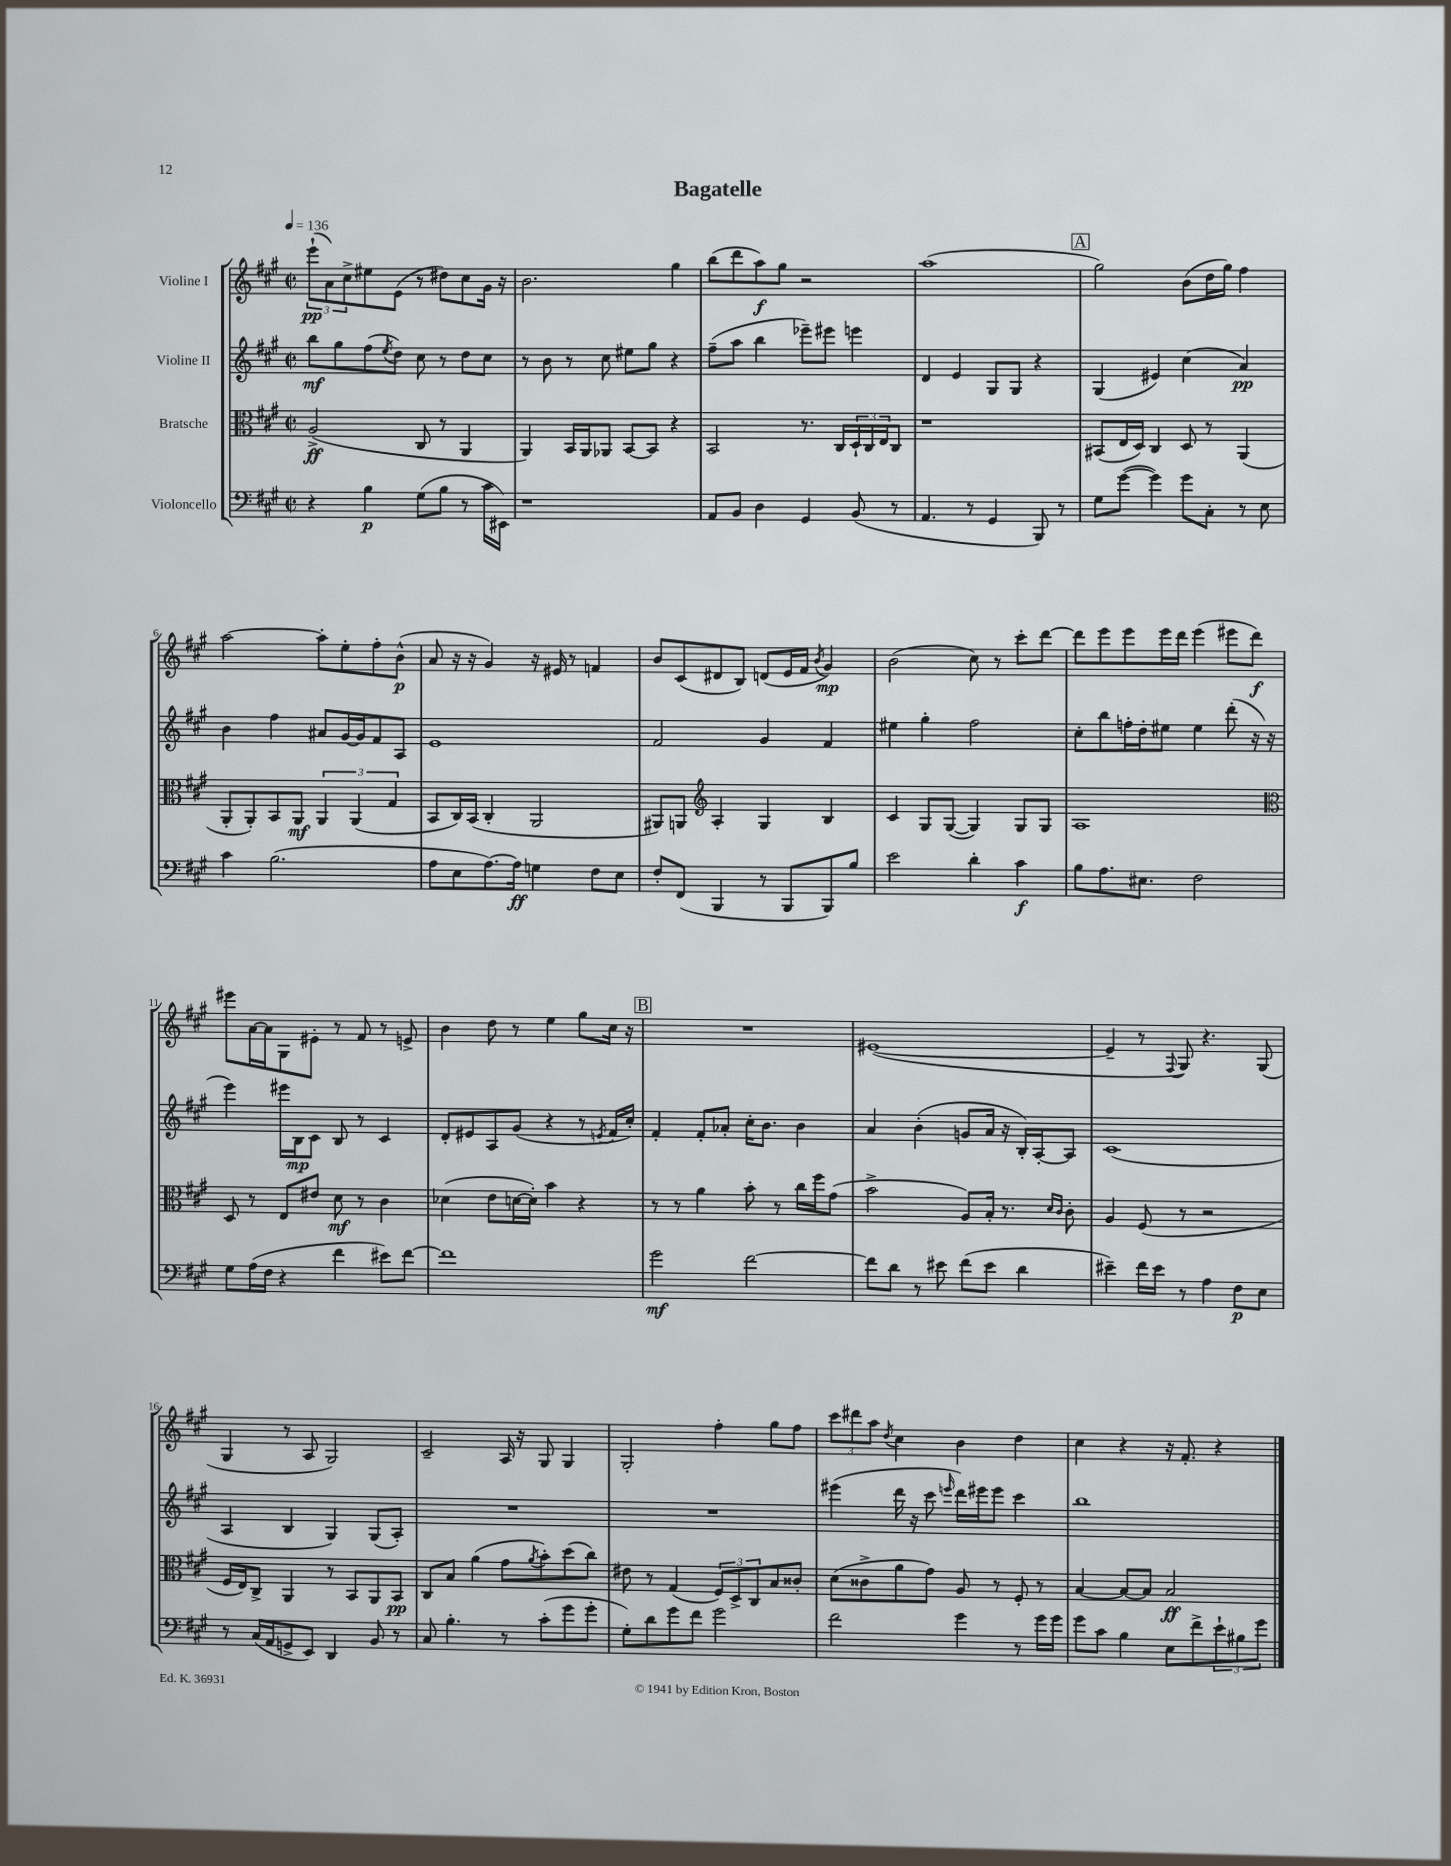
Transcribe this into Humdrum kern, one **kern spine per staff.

**kern	**dynam	**kern	**dynam	**kern	**dynam	**kern	**dynam
*part4	*part4	*part3	*part3	*part2	*part2	*part1	*part1
*staff4	*staff4	*staff3	*staff3	*staff2	*staff2	*staff1	*staff1
*I"Violoncello	*	*I"Bratsche	*	*I"Violine II	*	*I"Violine I	*
*clefF4	*	*clefC3	*	*clefG2	*	*clefG2	*
*k[f#c#g#]	*	*k[f#c#g#]	*	*k[f#c#g#]	*	*k[f#c#g#]	*
*M2/2	*	*M2/2	*	*M2/2	*	*M2/2	*
*met(c|)	*	*met(c|)	*	*met(c|)	*	*met(c|)	*
*MM136	*	*MM136	*	*MM136	*	*MM136	*
=1	=1	=1	=1	=1	=1	=1	=1
4r	.	(2A^/	ff	8bb\L	mf	(12eee`\L	pp
.	.	.	.	.	.	12a\)	.
.	.	.	.	8gg#\	.	.	.
.	.	.	.	.	.	12cc#^\	.
4B\	p	.	.	(8ff#\	.	8ee#X\	.
.	.	.	.	8qee/	.	.	.
.	.	.	.	8dd\J)	.	(8e\J	.
(8G#\L	.	8C#/	.	8cc#\	.	8r	.
8B\J	.	8r	.	8r	.	8dd#X\L)	.
8r	.	4AA/	.	8dd\L	.	8cc#\	.
16c#\LL	.	.	.	8cc#\J	.	16g#\Jk	.
16EE#X\JJ)	.	.	.	.	.	16r	.
=2	=2	=2	=2	=2	=2	=2	=2
1r	.	4AA/)	.	8r	.	2.b\	.
.	.	.	.	8b\	.	.	.
.	.	16BB/LL	.	8r	.	.	.
.	.	16AA/J	.	.	.	.	.
.	.	8AA-X/J	.	8cc#\	.	.	.
.	.	[8BB/L	.	8ee#X\L	.	.	.
.	.	8BB/J]	.	8gg#\J	.	.	.
.	.	4r	.	4r	.	4gg#\	.
=3	=3	=3	=3	=3	=3	=3	=3
8AA/L	.	2BB/	.	(8ff#~\L	.	(8bb\L	.
8BB/J	.	.	.	8aa\J	.	8ddd\	.
4D\	.	.	.	4bb\	.	8aa\)	f
.	.	.	.	.	.	8gg#\J	.
4GG#/	.	8.r	.	8eee-X~\L)	.	2r	.
.	.	.	.	8eee#X\J	.	.	.
.	.	16C#/LL	.	.	.	.	.
(8BB/	.	24D`/	.	4eeen\	.	.	.
.	.	24C#/	.	.	.	.	.
.	.	24E/J	.	.	.	.	.
8r	.	8C#/J	.	.	.	.	.
=4	=4	=4	=4	=4	=4	=4	=4
4.AA/	.	1r	.	4d/	.	(1aa	.
.	.	.	.	4e/	.	.	.
8r	.	.	.	.	.	.	.
4GG#/	.	.	.	8G#/L	.	.	.
.	.	.	.	8G#/J	.	.	.
8BBB/)	.	.	.	4r	.	.	.
8r	.	.	.	.	.	.	.
!!LO:REH:place=s1:t=A
=5	=5	=5	=5	=5	=5	=5	=5
8G#\L	.	(8BB#X/L	.	(4G#/	.	2gg#\)	.
([8g#\J	.	16E/L	.	.	.	.	.
.	.	16D/JJ)	.	.	.	.	.
4g#\])	.	4C#/	.	4e#X/)	.	.	.
8g#\L	.	8D/	.	(4cc#\	.	(8b\L	.
8C#'\J	.	8r	.	.	.	16dd\L	.
.	.	.	.	.	.	16gg#\JJ)	.
8r	.	(4AA/	.	4a/)	pp	4ff#\	.
8E\	.	.	.	.	.	.	.
!!LO:LB:g=z
=6	=6	=6	=6	=6	=6	=6	=6
4c#\	.	8AA'/L	.	4b\	.	[2aa\	.
.	.	8AA'/)	.	.	.	.	.
(2.B\	.	8BB/	.	4ff#\	.	.	.
.	.	8AA/J	mf	.	.	.	.
.	.	6AA/	.	8a#X/L	.	8aa'\L]	.
.	.	.	.	[16g#/L	.	8ee'\	.
.	.	(6AA/	.	.	.	.	.
.	.	.	.	16g#/J]	.	.	.
.	.	.	.	8f#/	.	8ff#'\	.
.	.	6G#/	.	.	.	.	.
.	.	.	.	8A/J	.	(8b^^\J	p
=7	=7	=7	=7	=7	=7	=7	=7
8A\L	.	8BB/L	.	1e	.	8a/	.
8E\	.	16C#/L)	.	.	.	16r	.
.	.	(16BB/JJ	.	.	.	16r	.
[8.A\)	.	4C#'/	.	.	.	4g#/)	.
16A\Jk]	ff	.	.	.	.	.	.
4Gn\	.	2AA/	.	.	.	16r	.
.	.	.	.	.	.	16e#X/	.
.	.	.	.	.	.	8r	.
8F#\L	.	.	.	.	.	4fn/	.
8E\J	.	.	.	.	.	.	.
=8	=8	=8	=8	=8	=8	=8	=8
8F#'/L	.	8AA#X/L)	.	2f#/	.	8b/L	.
(8FF#/J	.	8AAn/J	.	.	.	(8c#/	.
*	*	*clefG2	*	*	*	*	*
4BBB/	.	4A'/	.	.	.	8d#X/	.
.	.	.	.	.	.	8B/J)	.
8r	.	4G#/	.	4g#/	.	(8dn/L	.
8BBB/L	.	.	.	.	.	16e/L	.
.	.	.	.	.	.	16f#/JJ	.
.	.	.	.	.	.	8qb/	.
8BBB/)	.	4B/	.	4f#/	.	4g#/)	mp
8B/J	.	.	.	.	.	.	.
=9	=9	=9	=9	=9	=9	=9	=9
2e\	.	4c#/	.	4ee#X\	.	(2b\	.
.	.	8G#/L	.	4gg#'\	.	.	.
.	.	([8G#/J	.	.	.	.	.
4d'\	.	4G#/])	.	2ff#\	.	8cc#\)	.
.	.	.	.	.	.	8r	.
4c#\	f	8G#/L	.	.	.	8ccc#'\L	.
.	.	8G#/J	.	.	.	[8ddd\J	.
=10	=10	=10	=10	=10	=10	=10	=10
8B\L	.	1A	.	8cc#'\L	.	8ddd\L]	.
8.A\	.	.	.	8bb\	.	8eee\	.
.	.	.	.	16ffn'\L	.	8eee\	.
8.E#X\J	.	.	.	16dd'\J	.	.	.
.	.	.	.	8ee#X\J	.	16eee\L	.
.	.	.	.	.	.	16ddd\JJ	.
2F#\	.	.	.	4ee#\	.	(4eee\	.
.	.	.	.	(8ddd'\	.	8eee#X\L	.
.	.	.	.	16r	.	8ddd\J)	f
.	.	.	.	16r	.	.	.
!!LO:LB:g=z
=11	=11	=11	=11	=11	=11	=11	=11
*	*	*clefC3	*	*	*	*	*
8G#\L	.	8D/	.	4eee\)	.	8eee#X\L	.
(16A\L	.	8r	.	.	.	[16a\L	.
16F#\JJ	.	.	.	.	.	16a\J]	.
4r	.	8E/L	.	16eee#X\LL	.	8G#\	.
.	.	.	.	16B\J	mp	.	.
.	.	8e#X/J	.	8c#\J	.	8e#X'\J	.
4f#\	.	8d\	mf	8B/	.	8r	.
.	.	8r	.	8r	.	8f#/	.
8e#X\L)	.	4c#\	.	4c#/	.	8r	.
[8f#\J	.	.	.	.	.	8en^/	.
=12	=12	=12	=12	=12	=12	=12	=12
1f#]	.	(4d-X\	.	8d'/L	.	4b\	.
.	.	.	.	8e#X/	.	.	.
.	.	8e\L	.	8A/	.	8dd\	.
.	.	[16dn\L	.	(8g#/J	.	8r	.
.	.	16d'\JJ])	.	.	.	.	.
.	.	4b\	.	4r	.	4ee\	.
.	.	4r	.	8r	.	8gg#\L	.
.	.	.	.	8qen/	.	.	.
.	.	.	.	16f#/LL	.	16cc#\Jk	.
.	.	.	.	16cc#'/JJ)	.	16r	.
!!LO:REH:place=s1:t=B
=13	=13	=13	=13	=13	=13	=13	=13
2g#\	mf	8r	.	4f#'/	.	1r	.
.	.	8r	.	.	.	.	.
.	.	4a\	.	8f#'/L	.	.	.
.	.	.	.	8a-X'/J	.	.	.
[2f#\	.	8b'\	.	16cc#'\KL	.	.	.
.	.	.	.	8.b\J	.	.	.
.	.	8r	.	.	.	.	.
.	.	16cc#\LL	.	4b\	.	.	.
.	.	16ff#\J	.	.	.	.	.
.	.	(8g#\J	.	.	.	.	.
=14	=14	=14	=14	=14	=14	=14	=14
8f#\L]	.	2b^\	.	4a/	.	([1e#X	.
8d\J	.	.	.	.	.	.	.
8r	.	.	.	(4b'\	.	.	.
8e#X\	.	.	.	.	.	.	.
(8f#\L	.	8A/L)	.	8gn/L	.	.	.
8e#\J	.	16B'/Jk	.	16a/Jk	.	.	.
.	.	8.r	.	16r	.	.	.
4d\	.	.	.	16B'/LL)	.	.	.
.	.	.	.	[16A'/J	.	.	.
.	.	16qqd/LL	.	.	.	.	.
.	.	16qqc#/JJ	.	.	.	.	.
.	.	8c#'\	.	8A/J]	.	.	.
=15	=15	=15	=15	=15	=15	=15	=15
4e#X~\)	.	4A/	.	(1c#	.	4e#~/]	.
16f#\LL	.	(8F#/	.	.	.	8r	.
16e#\JJ	.	.	.	.	.	.	.
.	.	.	.	.	.	8qqF#/	.
8r	.	8r	.	.	.	8G#/)	.
4A\	.	2r	.	.	.	4.r	.
8F#\L	p	.	.	.	.	.	.
8E\J	.	.	.	.	.	(8G#/	.
!!LO:LB:g=z
=16	=16	=16	=16	=16	=16	=16	=16
8r	.	16F#/LL	.	4A/	.	4G#/	.
.	.	16E/J)	.	.	.	.	.
(16C#/LL	.	8C#^/J	.	.	.	.	.
16AA/J	.	.	.	.	.	.	.
8GGn^/	.	4AA/	.	4B/	.	8r	.
8EE/J)	.	.	.	.	.	8A/	.
4DD/	.	8r	.	4G#/)	.	2G#/)	.
.	.	8BB/L	.	.	.	.	.
8BB/	.	8AA/	.	(8G#/L	.	.	.
8r	.	8BB/J	pp	8A'/J)	.	.	.
=17	=17	=17	=17	=17	=17	=17	=17
8C#/	.	8C#/L	.	1r	.	2c#~/	.
4.B'\	.	8B/J	.	.	.	.	.
.	.	(4a\	.	.	.	.	.
8r	.	8g#\L	.	.	.	16A/	.
.	.	.	.	.	.	16r	.
.	.	8qa/	.	.	.	.	.
(8c#'\L	.	8b'\)	.	.	.	8G#/	.
8g#\	.	(8dd\	.	.	.	4G#/	.
8g#'\J	.	8cc#\J)	.	.	.	.	.
=18	=18	=18	=18	=18	=18	=18	=18
8G#'\L)	.	8e#X\	.	1r	.	2G#'/	.
8d\	.	8r	.	.	.	.	.
8g#\	.	(4G#/	.	.	.	.	.
8f#\J	.	.	.	.	.	.	.
2g#\	.	12F#/L)	.	.	.	4ff#'\	.
.	.	12D^/	.	.	.	.	.
.	.	12C#/	.	.	.	.	.
.	.	8B/	.	.	.	8gg#\L	.
.	.	8c##X'/J	.	.	.	8ff#\J	.
=19	=19	=19	=19	=19	=19	=19	=19
2f#\	.	(8d\L	.	(4eee#X\	.	12ccc#\L	.
.	.	.	.	.	.	12ddd#X\	.
.	.	8c##X^\	.	.	.	.	.
.	.	.	.	.	.	12aa\J	.
.	.	.	.	.	.	8qdd/	.
.	.	8a\	.	16ddd\	.	4cc#\	.
.	.	.	.	16r	.	.	.
.	.	8g#\J)	.	8ccc#\	.	.	.
.	.	.	.	16qqeeen/	.	.	.
4g#\	.	8A/	.	16ddd\LL)	.	4b\	.
.	.	.	.	16eee#X\J	.	.	.
.	.	8r	.	8eee#\J	.	.	.
8r	.	8F#'/	.	4ccc#\	.	4dd\	.
16g#\LL	.	8r	.	.	.	.	.
16g#\JJ	.	.	.	.	.	.	.
=20	=20	=20	=20	=20	=20	=20	=20
8g#\L	.	[4B/	.	1bb	.	4cc#\	.
8c#\J	.	.	.	.	.	.	.
4B\	.	8B/L_	.	.	.	4r	.
.	.	8B/J]	.	.	.	.	.
8E\L	.	2B/	ff	.	.	16r	.
.	.	.	.	.	.	8.f#'/	.
8f#^\	.	.	.	.	.	.	.
12e`\	.	.	.	.	.	4r	.
12B#X\	.	.	.	.	.	.	.
12g#\J	.	.	.	.	.	.	.
==	==	==	==	==	==	==	==
*-	*-	*-	*-	*-	*-	*-	*-
